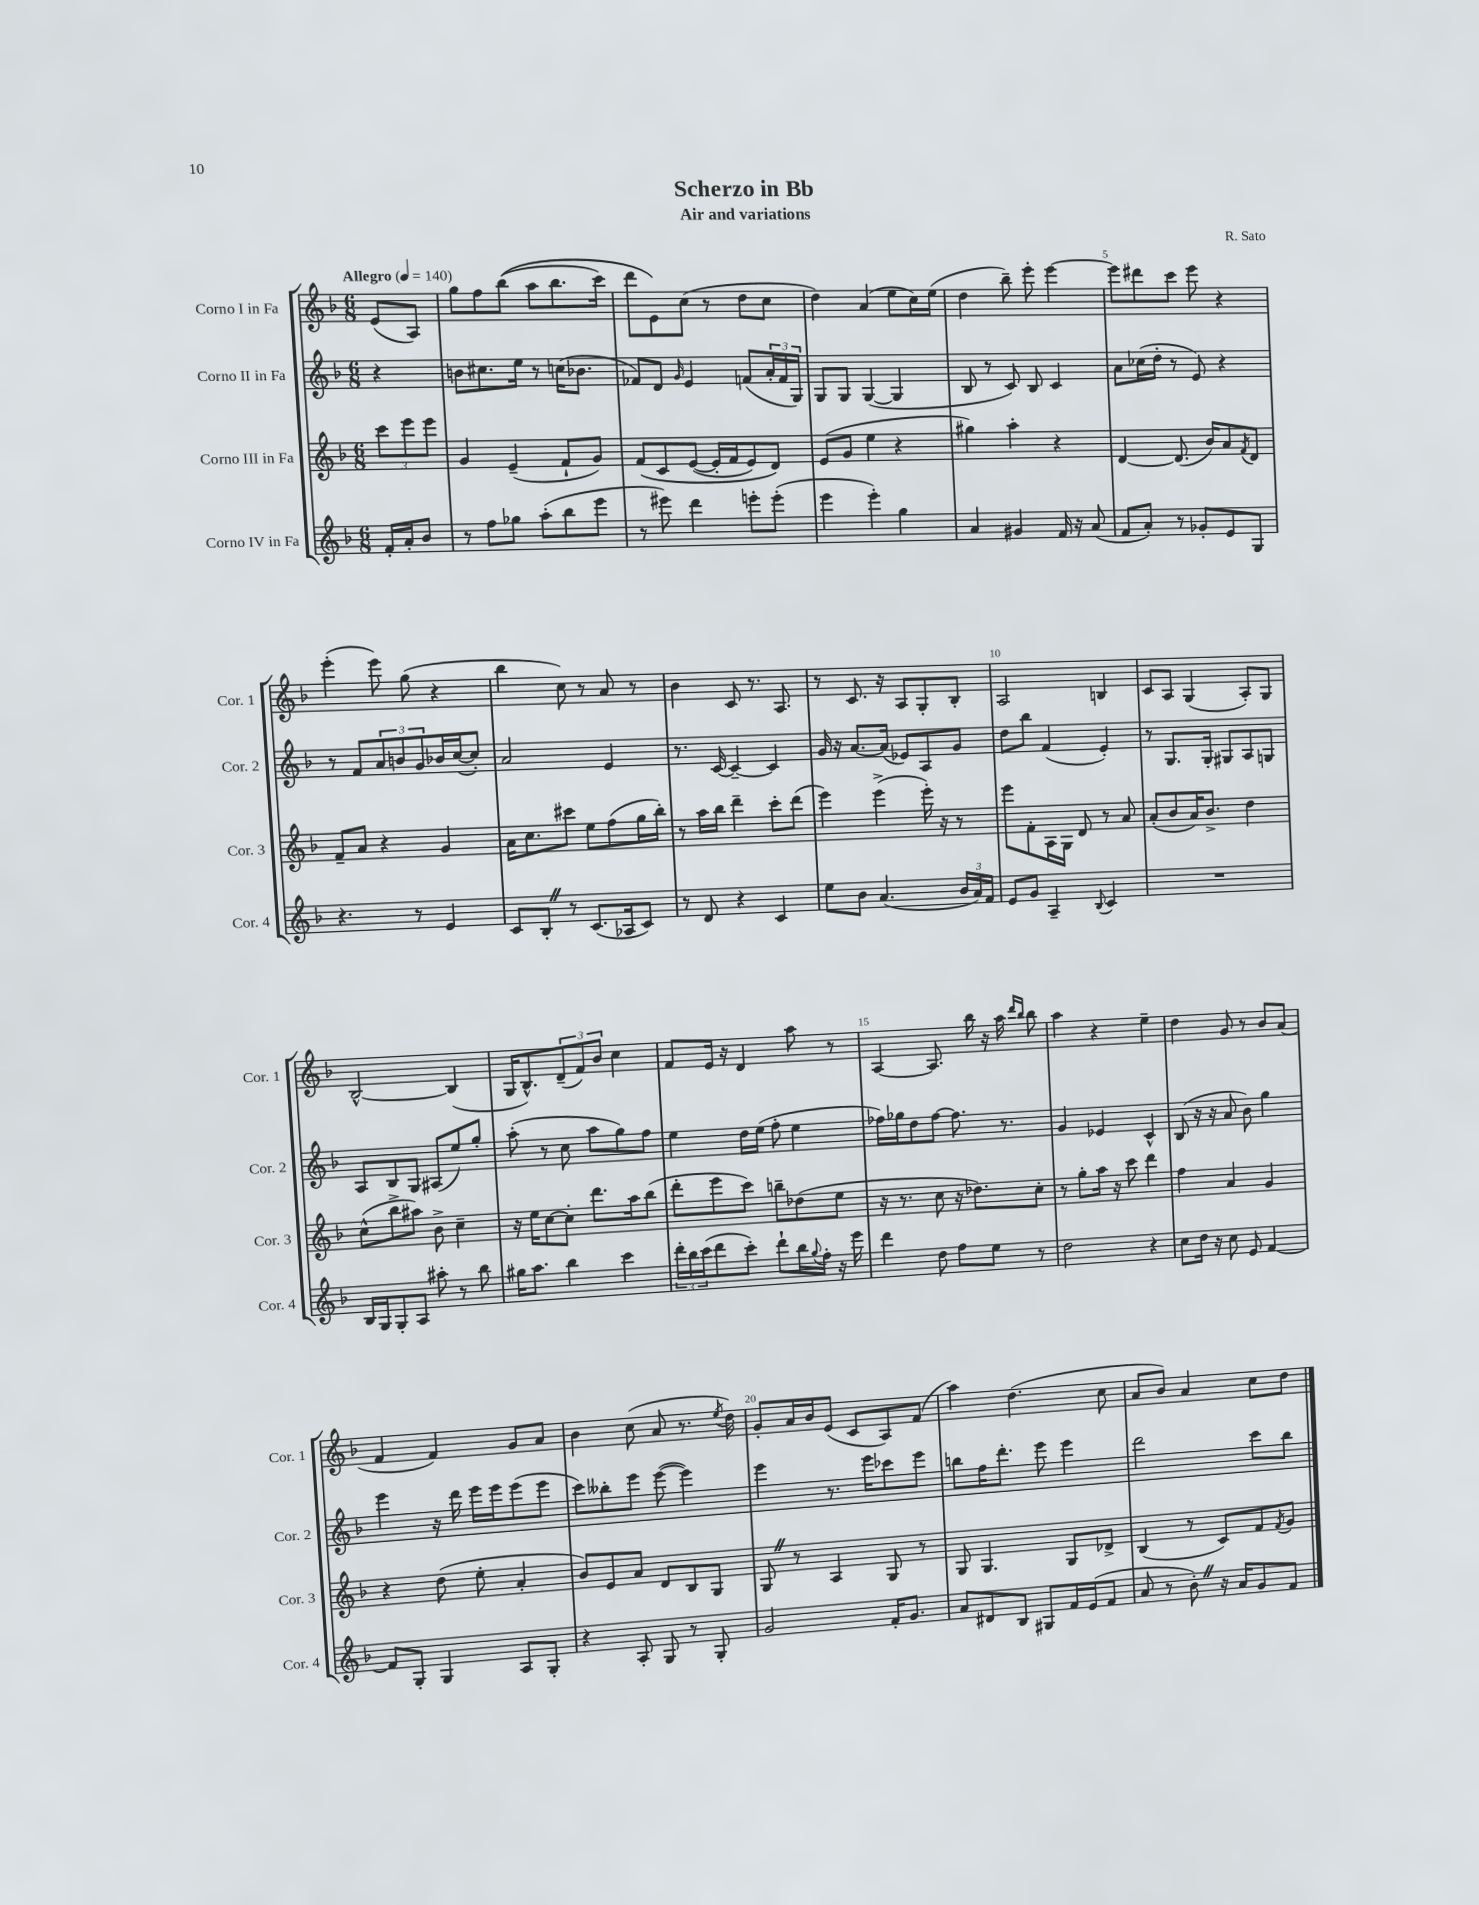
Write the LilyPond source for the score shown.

\header { title = "Scherzo in Bb" composer = "R. Sato" subtitle = "Air and variations" }
<<
\new StaffGroup <<
\new Staff = "s0" \with { instrumentName = "Corno I in Fa" shortInstrumentName = "Cor. 1" } {
    \clef treble \key f \major \numericTimeSignature \time 6/8 \partial 4 \tempo "Allegro" 4 = 140
    e'8( a8) |
    g''8 f''8 bes''8(\( a''8 bes''8. c'''16) |
    d'''8 e'8\) c''8( r8 d''8 c''8 |
    d''4) a'4( e''8 c''16) e''16( |
    d''4 bes''8--) e'''8-. e'''4~ |
    e'''8 dis'''8 c'''8 e'''8 r4 |
    e'''4-.( e'''8) g''8( r4 |
    bes''4 c''8) r8 a'8 r8 |
    bes'4 c'8 r8. a8. |
    r8 c'8. r16 a8 g8-. bes8-. |
    a2 b4 |
    c'8 a8 g4( a8-.) g8 |
    bes2~-^ bes4( |
    g16 bes8.-^) \tuplet 3/2 { d'8--( f'8) bes'8 } c''4 |
    f'8 e'16 r16 d'4 a''8 r8 |
    a4~ a8. bes''16 r16 a''16 \grace { d'''16 bes''16 } bes''8 |
    a''4 r4 e''4-- |
    d''4 g'8 r8 bes'8 a'8( |
    f'4 f'4) g'8 a'8 |
    bes'4 c''8( a'8 r8. \acciaccatura { e''8 } d''16) |
    g'8-. a'16 bes'16 e'8( c'8 a8) f'8( |
    a''4) d''4.( c''8 |
    a'8 bes'8) a'4 c''8 d''8 \bar "|." |
}
\new Staff = "s1" \with { instrumentName = "Corno II in Fa" shortInstrumentName = "Cor. 2" } {
    \clef treble \key f \major \numericTimeSignature \time 6/8 \partial 4
    r4 |
    b'8 cis''8. e''16 r8 c''16( bes'8. |
    fes'8) d'8 \grace { g'16 } e'4 f'8( \tuplet 3/2 { a'16-. f'16 g16) } |
    g8 g8 g4~( g4 |
    bes8 r8 c'8) bes8 c'4 |
    a'8 ces''16( d''16-. r8 e'8) r4 |
    r8 f'8 \tuplet 3/2 { a'8 b'8 g'8 } bes'16 c''16~( c''8-.) |
    a'2 e'4 |
    r8. c'16~ c'4~-- c'4 |
    g'16 r16 a'8.~ a'16( ees'8) a8 g'8 |
    d''8 bes''8 f'4( e'4-.) |
    r8 g8. g16-. gis8 a8 g8 |
    a8 bes8 g8 ais8( e''8) g''8-. |
    a''8-.( r8 c''8 a''8 g''8) f''8 |
    e''4 d''16 e''16( f''8-. e''4 |
    fes''16) ges''16 d''8 fes''8~ fes''8. r8. |
    g'4 ees'4 c'4-^ |
    bes8( r16 r16 a'8 bes'8) g''4 |
    e'''4 r16 d'''16 e'''16 e'''16 e'''8( e'''8 |
    c'''8) beses''8-. e'''8 e'''8~( e'''4) |
    e'''4 r8. e'''16 ces'''8 e'''8 |
    b''8 f''16 d'''8.-. e'''8 e'''4 |
    d'''2 c'''8 bes''8 \bar "|." |
}
\new Staff = "s2" \with { instrumentName = "Corno III in Fa" shortInstrumentName = "Cor. 3" } {
    \clef treble \key f \major \numericTimeSignature \time 6/8 \partial 4
    \tuplet 3/2 { c'''8 e'''8 e'''8 } |
    g'4 e'4--( f'8-! g'8) |
    f'8\( c'8 e'8~( e'16-. f'16 e'8) d'8\) |
    e'8( g'8 e''4 r4 |
    gis''4) a''4-. r4 |
    d'4~ d'8.( bes'16) a'8 \acciaccatura { f'8 } d'8 |
    f'8-- a'8 r4 g'4 |
    a'16 c''8. cis'''8 e''8 f''8( g''16 bes''16-.) |
    r8 a''16 bes''16 d'''4-- c'''8-. d'''8( |
    e'''4) e'''4->( e'''16-.) r16 r8 |
    e'''8 f'8-. a16 g16 d'8 r8 a'8 |
    a'8-.( bes'8 a'16) bes'8.-> d''4 |
    c''8-^( bes''8-> ais''8) bes'8-> c''4-- |
    r16 e''16 c''8~ c''8-. d'''8. a''16 bes''8( |
    d'''8-. e'''8 c'''8) b''8-- des''8( e''8 |
    r16 r8. c''8 r16 des''8.) c''8-. |
    r8 g''8-. a''16 r16 c'''8 d'''4 |
    f''4 a'4 g'4 |
    r4 d''8( e''8-. a'4-. |
    bes'8) e'8 a'8 d'8 bes8 g8 |
    g8 \once \override BreathingSign.text = \markup { \musicglyph "scripts.caesura.straight" } \breathe r8 a4 g8 r8 |
    g8 g4. g8 des'8-> |
    bes4( r8 c'8) f'8 \acciaccatura { f'8 } g'8 \bar "|." |
}
\new Staff = "s3" \with { instrumentName = "Corno IV in Fa" shortInstrumentName = "Cor. 4" } {
    \clef treble \key f \major \numericTimeSignature \time 6/8 \partial 4
    f'16-. a'16-. bes'8 |
    r8 f''8 ges''8 a''8-.( bes''8 e'''8 |
    r8 eis'''8) d'''4 e'''8-. e'''8-.( |
    e'''4 e'''4-.) g''4 |
    a'4 gis'4 f'16 r16 a'8( |
    f'8 a'8-.) r8 ges'8-. e'8 g8 |
    r4. r8 e'4 |
    c'8 bes8-. \once \override BreathingSign.text = \markup { \musicglyph "scripts.caesura.straight" } \breathe r8 c'8.( aes16 c'8) |
    r8 d'8 r4 c'4 |
    e''8 bes'8 a'4.( \tuplet 3/2 { bes'16 a'16) f'16 } |
    e'8 g'8 a4-- \appoggiatura { bes8 } c'4 |
    R2. |
    bes16 g16 g8-. a8 ais''8-. r8 bes''8 |
    gis''16 a''8. bes''4 c'''4 |
    \tuplet 3/2 { d'''16-. bes''16 c'''16( } d'''8 c'''8-.) d'''8-! bes''16 \appoggiatura { g''8 } f''16-. r16 e'''16 |
    d'''4 d''8 f''8 e''8 r8 |
    d''2 r4 |
    c''8 d''16 r16 c''8 e'8 f'4~ |
    f'8 g8-. g4 a8 g8-. |
    r4 a8-. g8 r8 g8-. |
    g'2 f'16-. g'8. |
    a'8 dis'8 bes8 gis8 f'16 e'16( f'8 |
    a'8 r8 bes'8-.) \once \override BreathingSign.text = \markup { \musicglyph "scripts.caesura.straight" } \breathe r16 a'16 g'8 f'8 \bar "|." |
}
>>
>>
\layout { \context { \Score \override BarNumber.break-visibility = ##(#f #t #t) barNumberVisibility = #(every-nth-bar-number-visible 5) } }
